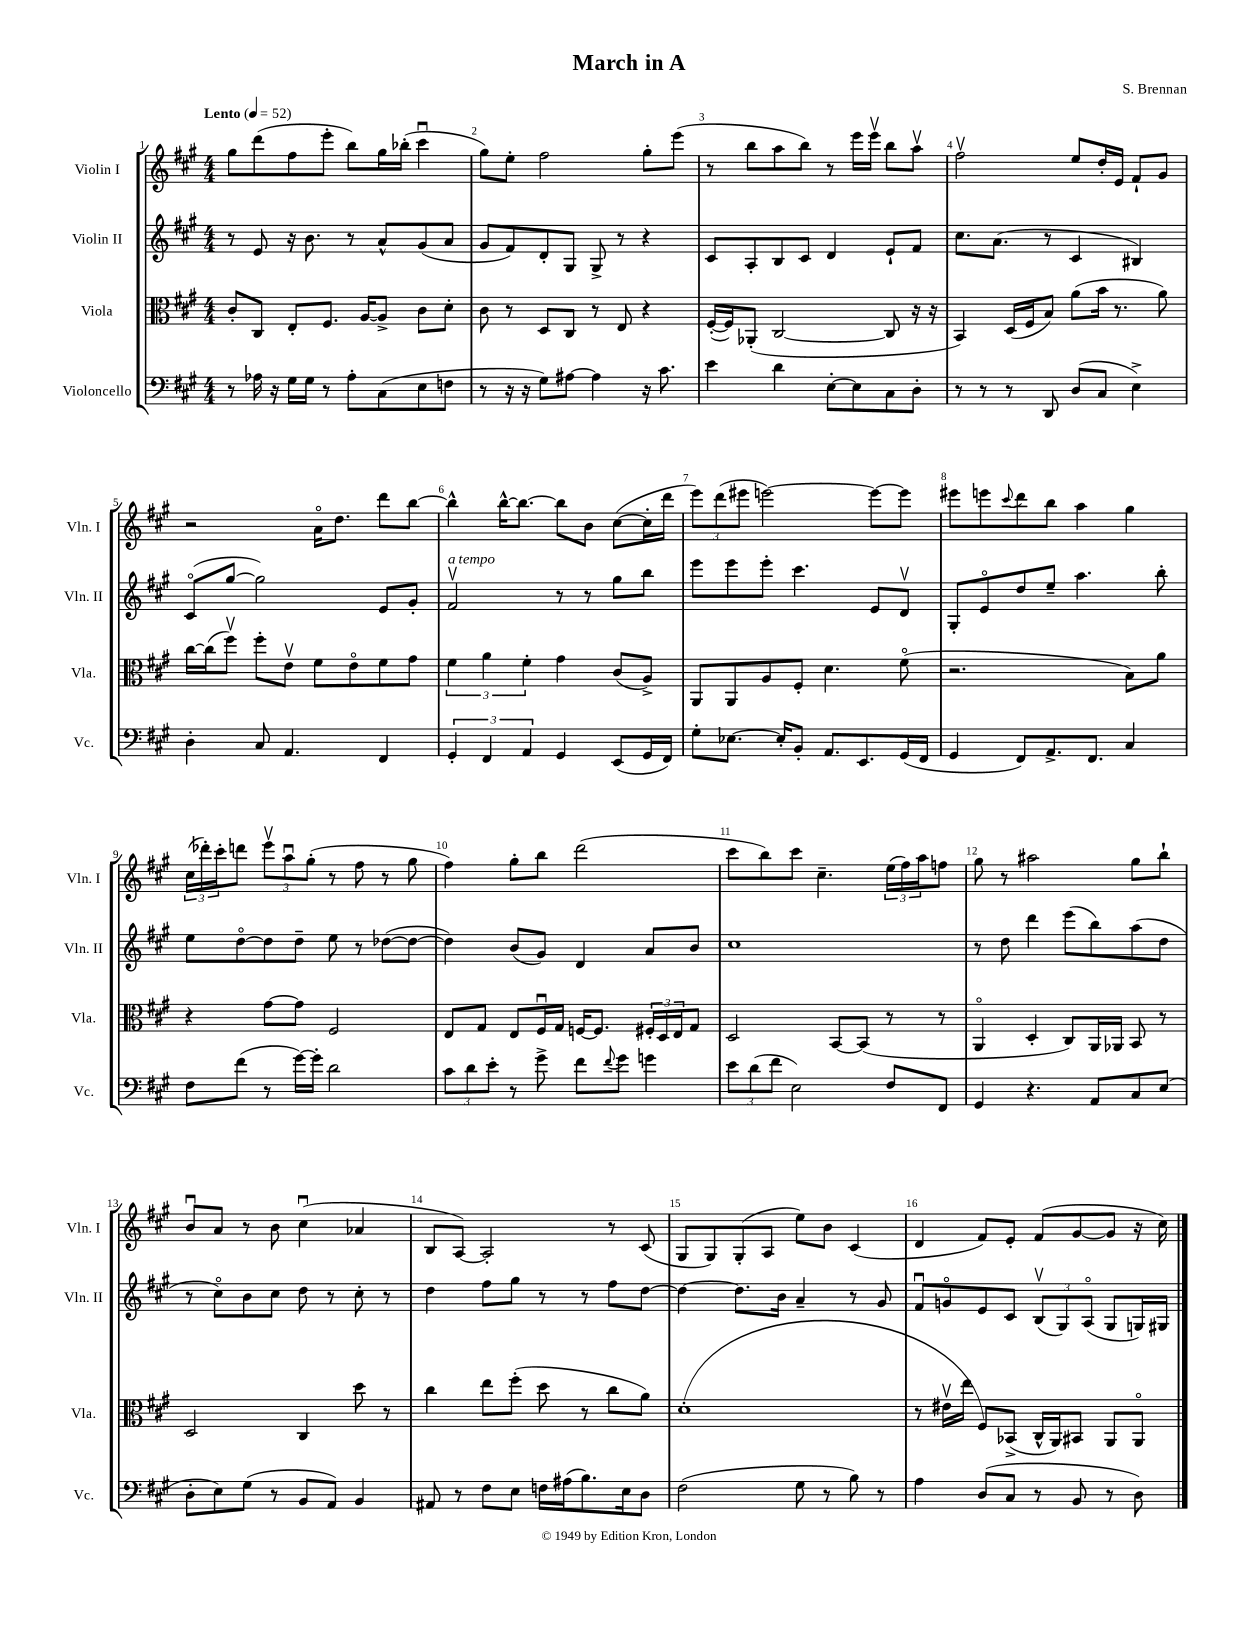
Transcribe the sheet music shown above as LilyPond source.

\header { title = "March in A" composer = "S. Brennan" }
<<
\new StaffGroup <<
\new Staff = "s0" \with { instrumentName = "Violin I" shortInstrumentName = "Vln. I" } {
    \clef treble \key a \major \numericTimeSignature \time 4/4 \tempo "Lento" 4 = 52
    gis''8 d'''8( fis''8 e'''8-. b''8) gis''16 bes''16-.( cis'''4\downbow |
    gis''8) e''8-. fis''2 gis''8-. e'''8( |
    r8 b''8 a''8 b''8) r8 e'''16 e'''16\upbow b''8 a''8\upbow |
    fis''2\upbow e''8 d''16-. e'16 fis'8-! gis'8 |
    r2 a'16\flageolet d''8. d'''8 b''8~ |
    b''4-^ b''16~-^ b''8.~ b''8 b'8 cis''8~( cis''16-. d'''16 |
    \tuplet 3/2 { e'''8) d'''8( eis'''8 } e'''2~) e'''8~ e'''8 |
    eis'''8 e'''8 \appoggiatura { cis'''8 } d'''8 b''8 a''4 gis''4 |
    \tuplet 3/2 { cis''16( des'''16-.) cis'''16-. } d'''8 \tuplet 3/2 { e'''8\upbow a''8\downbow gis''8-.( } r8 fis''8 r8 gis''8 |
    fis''4) gis''8-. b''8 d'''2( |
    cis'''8 b''8) cis'''8 cis''4.-- \tuplet 3/2 { e''16( fis''16) a''16 } f''8 |
    gis''8 r8 ais''2 gis''8 b''8-! |
    b'8\downbow a'8 r8 b'8 cis''4\downbow( aes'4 |
    b8 a8~) a2-. r8 cis'8( |
    gis8 gis8) gis8-.( a8 e''8) b'8 cis'4( |
    d'4 fis'8) e'8-. fis'8( gis'8~ gis'8 r16 cis''16) \bar "|." |
}
\new Staff = "s1" \with { instrumentName = "Violin II" shortInstrumentName = "Vln. II" } {
    \clef treble \key a \major \numericTimeSignature \time 4/4
    r8 e'8 r16 b'8. r8 a'8-^ gis'8( a'8 |
    gis'8 fis'8) d'8-. gis8 gis8-> r8 r4 |
    cis'8 a8-. b8 cis'8 d'4 e'8-! fis'8 |
    cis''8. a'8.( r8 cis'4 bis4) |
    cis'8\flageolet( gis''8~ gis''2) e'8 gis'8-. |
    fis'2\upbow^\markup { \italic "a tempo" } r8 r8 gis''8 b''8 |
    e'''8 e'''8 e'''8-. cis'''4. e'8 d'8\upbow |
    gis8-. e'8\flageolet d''8 e''8-- a''4. b''8-. |
    e''8 d''8~\flageolet d''8 d''8-- e''8 r8 des''8~( des''8~ |
    des''4) b'8( gis'8) d'4 a'8 b'8 |
    cis''1 |
    r8 d''8 d'''4 e'''8( b''8) a''8( d''8 |
    r8 cis''8\flageolet) b'8 cis''8 d''8 r8 cis''8-. r8 |
    d''4 fis''8 gis''8 r8 r8 fis''8 d''8~ |
    d''4~ d''8. b'16 a'4-- r8 gis'8 |
    fis'8\downbow g'8\flageolet e'8 cis'8 \tuplet 3/2 { b8\upbow( gis8) a8\flageolet( } gis8 g16) gis16 \bar "|." |
}
\new Staff = "s2" \with { instrumentName = "Viola" shortInstrumentName = "Vla." } {
    \clef alto \key a \major \numericTimeSignature \time 4/4
    cis'8-. cis8 e8-. fis8. a16~ a8-> cis'8 d'8-. |
    cis'8 r8 d8 cis8 r8 e8 r4 |
    fis16~-.( fis16) aes,8-.( cis2~ cis8 r16 r16 |
    b,4) d16( fis16 b8) a'8( b'16 r8. a'8) |
    cis''16~ cis''16( fis''8\upbow) fis''8-. e'8\upbow fis'8 e'8\flageolet fis'8 gis'8 |
    \tuplet 3/2 { fis'4 a'4 fis'4-. } gis'4 cis'8( a8->) |
    a,8 a,8 a8 fis8-. d'4. fis'8\flageolet( |
    r2. b8) a'8 |
    r4 gis'8~ gis'8 fis2 |
    e8 gis8 e8 fis16\downbow gis16 f16~ f8. \tuplet 3/2 { fis16-. d16 e16 } gis8 |
    d2 b,8~ b,8( r8 r8 |
    a,4\flageolet d4-. cis8) a,16 aes,16 b,8 r8 |
    d2 cis4 d''8 r8 |
    cis''4 e''8 fis''8-.( d''8 r8 cis''8 a'8) |
    d'1-.( |
    r8 eis'16\upbow e''16 fis8) bes,8->( cis16-^ a,16) bis,8 a,8 a,8\flageolet \bar "|." |
}
\new Staff = "s3" \with { instrumentName = "Violoncello" shortInstrumentName = "Vc." } {
    \clef bass \key a \major \numericTimeSignature \time 4/4
    r8 aes16 r16 gis16 gis16 r8 aes8-. cis8( e8 f8 |
    r8 r16 r16 gis8) ais8~ ais4 r16 cis'8. |
    e'4 d'4 e8~-. e8 cis8 d8-. |
    r8 r8 r8 d,8 d8( cis8 e4->) |
    d4-. cis8 a,4. fis,4 |
    \tuplet 3/2 { gis,4-. fis,4 a,4 } gis,4 e,8( gis,16 fis,16) |
    gis8-. ees8.~ ees16-. b,8-. a,8. e,8. gis,16( fis,16 |
    gis,4 fis,8) a,8.-> fis,8. cis4 |
    fis8 fis'8( r8 gis'16~) gis'16-. d'2 |
    \tuplet 3/2 { cis'8 d'8 e'8-. } r8 gis'8-> fis'8 \appoggiatura { fis'8 } gis'8 g'4 |
    \tuplet 3/2 { e'8 d'8( fis'8 } e2) fis8 fis,8 |
    gis,4 r4. a,8 cis8 e8( |
    d8-. e8) gis8( r8 b,8 a,8) b,4 |
    ais,8 r8 fis8 e8 f16 ais16( b8.) e16 d8 |
    fis2( gis8 r8 b8) r8 |
    a4 d8( cis8 r8 b,8 r8 d8) \bar "|." |
}
>>
>>
\layout { \context { \Score \override BarNumber.break-visibility = ##(#f #t #t) barNumberVisibility = #all-bar-numbers-visible } }
